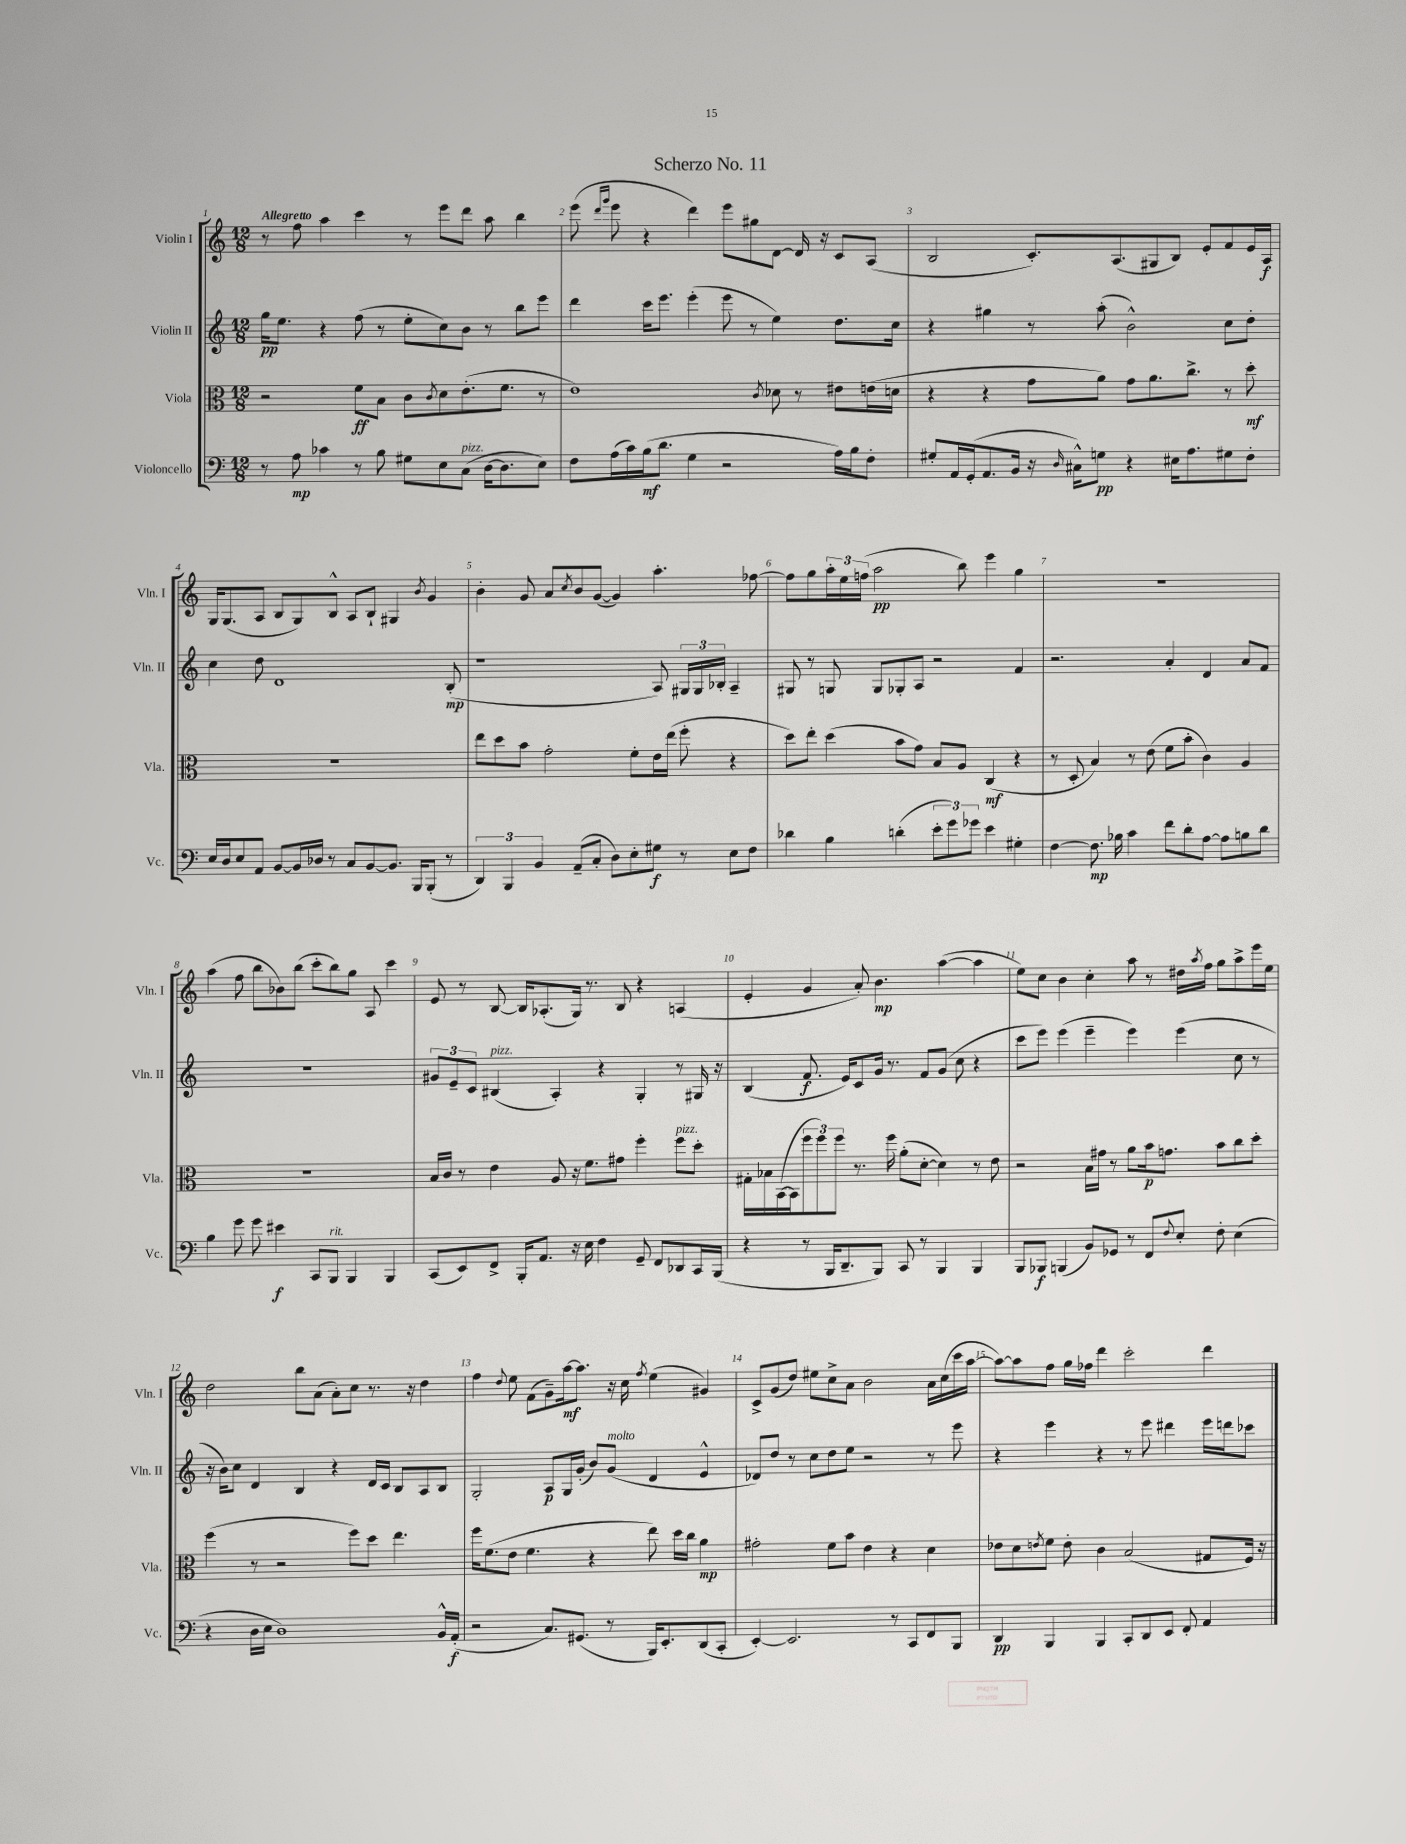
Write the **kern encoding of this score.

**kern	**dynam	**kern	**dynam	**kern	**dynam	**kern	**dynam
*part4	*part4	*part3	*part3	*part2	*part2	*part1	*part1
*staff4	*staff4	*staff3	*staff3	*staff2	*staff2	*staff1	*staff1
*I"Violoncello	*	*I"Viola	*	*I"Violin II	*	*I"Violin I	*
*I'Vc.	*	*I'Vla.	*	*I'Vln. II	*	*I'Vln. I	*
*clefF4	*	*clefC3	*	*clefG2	*	*clefG2	*
*k[]	*	*k[]	*	*k[]	*	*k[]	*
*M12/8	*	*M12/8	*	*M12/8	*	*M12/8	*
=1	=1	=1	=1	=1	=1	=1	=1
!	!	!	!	!	!	!LO:TX:a:B:t=Allegretto	!
8r	.	2r	.	16gg\KL	pp	8r	.
.	.	.	.	8.ee\J	.	.	.
8A\	mp	.	.	.	.	8ff\	.
4c-X\	.	.	.	4r	.	4aa\	.
8r	.	8f\L	ff	(8ff\	.	4ccc\	.
8B\	.	8B\J	.	8r	.	.	.
8G#X\L	.	8c\L	.	8ee'\L	.	8r	.
.	.	8qc/	.	.	.	.	.
8E\	.	8d\	.	8cc\)	.	8eee\L	.
!LO:TX:a:i:t=pizz.	!	!	!	!	!	!	!
(8C\J	.	(8.e'\	.	8b\J	.	8ddd\J	.
[16D\KL	.	.	.	8r	.	8aa\	.
8.D\]	.	8.f\J	.	.	.	.	.
.	.	.	.	8bb\L	.	4bb\	.
8E\J)	.	8r	.	8eee\J	.	.	.
=2	=2	=2	=2	=2	=2	=2	=2
8F\L	.	1e)	.	4ddd\	.	(8eee\	.
.	.	.	.	.	.	16qqddd/LL	.
.	.	.	.	.	.	16qqggg/JJ	.
(16A\L	.	.	.	.	.	8eee\	.
16c\)	.	.	.	.	.	.	.
(16B\J	mf	.	.	16ccc\KL	.	4r	.
8.d\J	.	.	.	8.eee\J	.	.	.
4G\	.	.	.	(4eee'\	.	4ddd\)	.
2r	.	.	.	8eee\	.	8eee\L	.
.	.	.	.	8r	.	8gg#X\	.
.	.	8qc/	.	.	.	.	.
.	.	8d-X\	.	4ee\)	.	[8d\J	.
.	.	8r	.	.	.	16d/]	.
.	.	.	.	.	.	16r	.
16A\LL)	.	8e#X\L	.	8.dd\L	.	8c/L	.
16B\J	.	.	.	.	.	.	.
8F'\J	.	(16en\L	.	.	.	(8A/J	.
.	.	16dn\JJ	.	16cc\Jk	.	.	.
=3	=3	=3	=3	=3	=3	=3	=3
8G#X'/L	.	4r	.	4r	.	2B/	.
16AA/L	.	.	.	.	.	.	.
(16GG'/J	.	.	.	.	.	.	.
8.AA/	.	4r	.	4gg#X\	.	.	.
16BB/Jk	.	.	.	.	.	.	.
16r	.	8g\L	.	8r	.	8.c'/L)	.
16qqD/	.	.	.	.	.	.	.
16C#X^^\KL)	.	.	.	.	.	.	.
8Gn\J	pp	8a\J)	.	(8aa'\	.	.	.
.	.	.	.	.	.	(8.A/	.
4r	.	8g\L	.	2b^^\)	.	.	.
.	.	8.a\	.	.	.	8G#X/	.
16E#X\KL	.	.	.	.	.	8B/J)	.
8.A\	.	8.cc^\J	.	.	.	.	.
.	.	.	.	.	.	8e'/L	.
8G#X\	.	8r	.	8cc\L	.	8f/	.
8F'\J	.	8dd'\	mf	8dd'\J	.	16e/L	.
.	.	.	.	.	.	16A/JJ	f
!!LO:LB:g=z
=4	=4	=4	=4	=4	=4	=4	=4
16E/LL	.	1.r	.	4cc\	.	16G/KL	.
16D/J	.	.	.	.	.	(8.G/	.
8E/	.	.	.	.	.	.	.
8AA/J	.	.	.	8dd\	.	8A/J	.
[8BB/L	.	.	.	1d	.	8B/L	.
16BB/L]	.	.	.	.	.	8G/)	.
16D-X/JJ	.	.	.	.	.	.	.
8r	.	.	.	.	.	8B^^/J	.
8C/L	.	.	.	.	.	8A/L	.
[8BB/	.	.	.	.	.	8B`/J	.
8.BB/J]	.	.	.	.	.	4G#X/	.
16BBB/KL	.	.	.	.	.	.	.
.	.	.	.	.	.	8qb/	.
(8BBB'/J	.	.	.	.	.	4g/	.
8r	.	.	.	(8B'/	mp	.	.
=5	=5	=5	=5	=5	=5	=5	=5
6DD/)	.	8ee\L	.	1r	.	4b'\	.
.	.	8dd\	.	.	.	.	.
6BBB/	.	.	.	.	.	.	.
.	.	8b\J	.	.	.	8g/	.
6BB/	.	.	.	.	.	.	.
.	.	2g'\	.	.	.	8a/L	.
.	.	.	.	.	.	8qcc/	.
(8AA~/L	.	.	.	.	.	8b/	.
8C'/J	.	.	.	.	.	([8g/J	.
8D\L)	.	.	.	.	.	4g/])	.
8E'\	.	8f'\L	.	.	.	.	.
8G#X\J	f	16e\L	.	8A/)	.	4.aa'\	.
.	.	(16ee\JJ	.	.	.	.	.
8r	.	8ff'\	.	24G#X/LL	.	.	.
.	.	.	.	24G#/	.	.	.
.	.	.	.	24B-X'/JJ	.	.	.
8E\L	.	4r	.	4A~/	.	.	.
8F\J	.	.	.	.	.	[8ff-X\	.
=6	=6	=6	=6	=6	=6	=6	=6
4d-X\	.	8dd\L)	.	8G#X/	.	8ff-\L]	.
.	.	8ee'\J	.	8r	.	8gg\	.
4B\	.	(4dd\	.	8Gn/	.	24aa'\L	.
.	.	.	.	.	.	24ee\	.
.	.	.	.	.	.	(24ffn\JJ	.
.	.	.	.	8G/L	.	2aa\	pp
(4dn'\	.	8b\L	.	8G-X'/	.	.	.
.	.	8g\J)	.	8A/J	.	.	.
12e'\L	.	8B/L	.	2r	.	.	.
12g\)	.	.	.	.	.	.	.
.	.	8A/J	.	.	.	8bb\)	.
12g-X\J	.	.	.	.	.	.	.
4e\	.	(4C/	mf	.	.	4eee\	.
4G#X'\	.	4r	.	4f/	.	4gg\	.
=7	=7	=7	=7	=7	=7	=7	=7
[4F\	.	8r	.	2.r	.	1.r	.
.	.	8D'/	.	.	.	.	.
8.F\]	mp	4B/)	.	.	.	.	.
16B-X\	.	.	.	.	.	.	.
4c\	.	8r	.	.	.	.	.
.	.	(8e\	.	.	.	.	.
8f\L	.	8f\L	.	4a'/	.	.	.
8d'\	.	8b'\J	.	.	.	.	.
[8A\J	.	4c\)	.	4d/	.	.	.
8A\L]	.	.	.	.	.	.	.
8Bn\	.	4A/	.	8a/L	.	.	.
8d\J	.	.	.	8f/J	.	.	.
!!LO:LB:g=z
=8	=8	=8	=8	=8	=8	=8	=8
4B\	.	1.r	.	1.r	.	(4aa\	.
8g\	.	.	.	.	.	8ff\	.
8g\	.	.	.	.	.	8bb\L	.
4e#X\	f	.	.	.	.	8b-X\)	.
.	.	.	.	.	.	(8bb\J	.
8CC/L	.	.	.	.	.	8ccc'\L	.
!LO:TX:a:i:t=rit.	!	!	!	!	!	!	!
8BBB/J	.	.	.	.	.	8bb\)	.
4BBB/	.	.	.	.	.	8gg\J	.
.	.	.	.	.	.	8A/	.
4BBB/	.	.	.	.	.	4ccc\	.
=9	=9	=9	=9	=9	=9	=9	=9
(8CC/L	.	16B/LL	.	12g#X/L	.	8e/	.
.	.	16c/JJ	.	.	.	.	.
.	.	.	.	12e~/	.	.	.
8EE/)	.	8r	.	.	.	8r	.
.	.	.	.	12c/J	.	.	.
!	!	!	!	!LO:TX:a:i:t=pizz.	!	!	!
8FF^/J	.	4e\	.	(4B#X/	.	[8B/	.
16BBB'/KL	.	.	.	.	.	16B/KL]	.
8.AA/J	.	.	.	.	.	(8.A-X'/	.
.	.	8A/	.	4A'/)	.	.	.
16r	.	16r	.	.	.	16G/Jk)	.
16E\	.	8.f\L	.	.	.	8.r	.
4F\	.	.	.	4r	.	.	.
.	.	8g#X\J	.	.	.	8B/	.
8GG~/	.	4ff'\	.	4G'/	.	4r	.
8FF/L	.	.	.	.	.	.	.
!	!	!LO:TX:a:i:t=pizz.	!	!	!	!	!
8DD-X/	.	8ff\L	.	8r	.	(4An/	.
16CC/L	.	8dd'\J	.	16G#X/	.	.	.
(16BBB/JJ	.	.	.	16r	.	.	.
=10	=10	=10	=10	=10	=10	=10	=10
4r	.	16G#X'\LL	.	(4B/	.	4e'/	.
.	.	16B-X\	.	.	.	.	.
.	.	([16BB\	.	.	.	.	.
.	.	16BB\J]	.	.	.	.	.
8r	.	12ff\	.	8.f/	f	4g/	.
.	.	12ff\)	.	.	.	.	.
16BBB/KL	.	.	.	.	.	.	.
.	.	12ff\J	.	.	.	.	.
8.DD~/	.	.	.	16e/KL)	.	.	.
.	.	8.r	.	8c/	.	8a'/)	.
8BBB/J)	.	.	.	16g/Jk	.	4.b\	mp
.	.	16ff\	.	8.r	.	.	.
8CC/	.	(8a'\L	.	.	.	.	.
8r	.	[8d'\J	.	8f/L	.	.	.
4BBB/	.	4d\])	.	(8g/J	.	([4aa\	.
.	.	.	.	8cc\	.	.	.
4BBB/	.	8r	.	4r	.	4aa\]	.
.	.	8e\	.	.	.	.	.
=11	=11	=11	=11	=11	=11	=11	=11
8BBB/L	.	2r	.	8ccc\L	.	8ee\L)	.
8BBB-X/J	f	.	.	8eee\J)	.	8cc\J	.
(4BBBn/	.	.	.	(4eee\	.	4b\	.
8BB/L)	.	16B\LL	.	4eee~\	.	4cc'\	.
.	.	16g#X\JJ	.	.	.	.	.
8GG-X/J	.	8r	.	.	.	.	.
8r	.	8a\L	.	4eee\)	.	8aa\	.
8FF/L	.	16b\k	p	.	.	8r	.
.	.	8.gn\J	.	.	.	.	.
8qqF/	.	.	.	.	.	.	.
8E'/J	.	.	.	(4eee\	.	16dd#X\LL	.
.	.	.	.	.	.	8qaa/	.
.	.	.	.	.	.	16ff\JJ	.
8F'\	.	8b\L	.	.	.	8gg\L	.
(4E\	.	8cc\	.	8cc\	.	8aa^\	.
.	.	8dd'\J	.	8r	.	16eee\L	.
.	.	.	.	.	.	16ee\JJ	.
!!LO:LB:g=z
=12	=12	=12	=12	=12	=12	=12	=12
4r	.	(4ff\	.	16r	.	2dd\	.
.	.	.	.	16b\KL)	.	.	.
.	.	.	.	8cc\J	.	.	.
16D\LL	.	8r	.	4d/	.	.	.
16E\JJ	.	.	.	.	.	.	.
1D)	.	2r	.	.	.	.	.
.	.	.	.	4B/	.	8bb\L	.
.	.	.	.	.	.	(8a\J	.
.	.	.	.	4r	.	8a'\L)	.
.	.	8ff\L)	.	.	.	8cc\J	.
.	.	8dd\J	.	16d/LL	.	8.r	.
.	.	.	.	16c/JJ	.	.	.
.	.	4.ee\	.	8B/L	.	.	.
.	.	.	.	.	.	16r	.
.	.	.	.	8A/	.	4dd\	.
16BB^^/LL	.	.	.	8B/J	.	.	.
(16AA'/JJ	f	.	.	.	.	.	.
=13	=13	=13	=13	=13	=13	=13	=13
2r	.	16ff\KL	.	2G'/	.	4ff\	.
.	.	(8.f\	.	.	.	.	.
.	.	.	.	.	.	8qqdd/	.
.	.	8e\J	.	.	.	8ee\	.
.	.	4.f\	.	.	.	(8f\L	.
8.C/L)	.	.	.	8A/L	p	8g~\)	.
.	.	.	.	16G/L	.	[16aa\k	mf
(8.GG#X/J	.	.	.	(16g'/JJ	.	8.aa\J]	.
.	.	4r	.	8b/L)	.	.	.
!	!	!	!	!LO:TX:a:i:t=molto	!	!	!
8r	.	.	.	(8g/J	.	16r	.
.	.	.	.	.	.	16cc\	.
.	.	.	.	.	.	8qff/	.
16BBB/KL)	.	8ee\)	.	4d/	.	(4ee\	.
8.EE'/	.	.	.	.	.	.	.
.	.	16dd\LL	.	.	.	.	.
.	.	16cc\JJ	.	.	.	.	.
(8DD/	.	4a\	mp	4e^^/	.	4g#X/)	.
8CC'/J	.	.	.	.	.	.	.
=14	=14	=14	=14	=14	=14	=14	=14
[4EE'/)	.	2g#X'\	.	8d-X/L)	.	8c^/L	.
.	.	.	.	8dd/J	.	(8g/	.
2.EE/]	.	.	.	8r	.	8dd/J)	.
.	.	.	.	8cc\L	.	8ee#X\L	.
.	.	8f\L	.	8dd\	.	8cc^\	.
.	.	8b\J	.	8ee\J	.	8a\J	.
.	.	4e\	.	2r	.	2b\	.
8r	.	4r	.	.	.	.	.
8CC/L	.	.	.	.	.	.	.
8FF/	.	4d\	.	8r	.	16a\LL	.
.	.	.	.	.	.	(16cc\	.
8BBB/J	.	.	.	8eee\	.	16ccc\	.
.	.	.	.	.	.	[16aa\JJ	.
=15	=15	=15	=15	=15	=15	=15	=15
4DD/	pp	8e-X\L	.	4r	.	8aa\L_)	.
.	.	8d\	.	.	.	8aa\]	.
.	.	8qen/	.	.	.	.	.
4BBB/	.	8f\J	.	4eee\	.	8ff\J	.
.	.	8e'\	.	.	.	16gg\LL	.
.	.	.	.	.	.	16ff-X\JJ	.
4BBB/	.	4c\	.	4r	.	4ddd\	.
8CC'/L	.	(2B/	.	8r	.	2ccc'\	.
8DD/	.	.	.	8eee\	.	.	.
8EE/J	.	.	.	4ddd#X\	.	.	.
8FF'/	.	.	.	.	.	.	.
4AA/	.	8G#X/L	.	16eee\LL	.	4ddd\	.
.	.	.	.	16dddn\J	.	.	.
.	.	16F/Jk)	.	8ccc-X\J	.	.	.
.	.	16r	.	.	.	.	.
==	==	==	==	==	==	==	==
*-	*-	*-	*-	*-	*-	*-	*-
